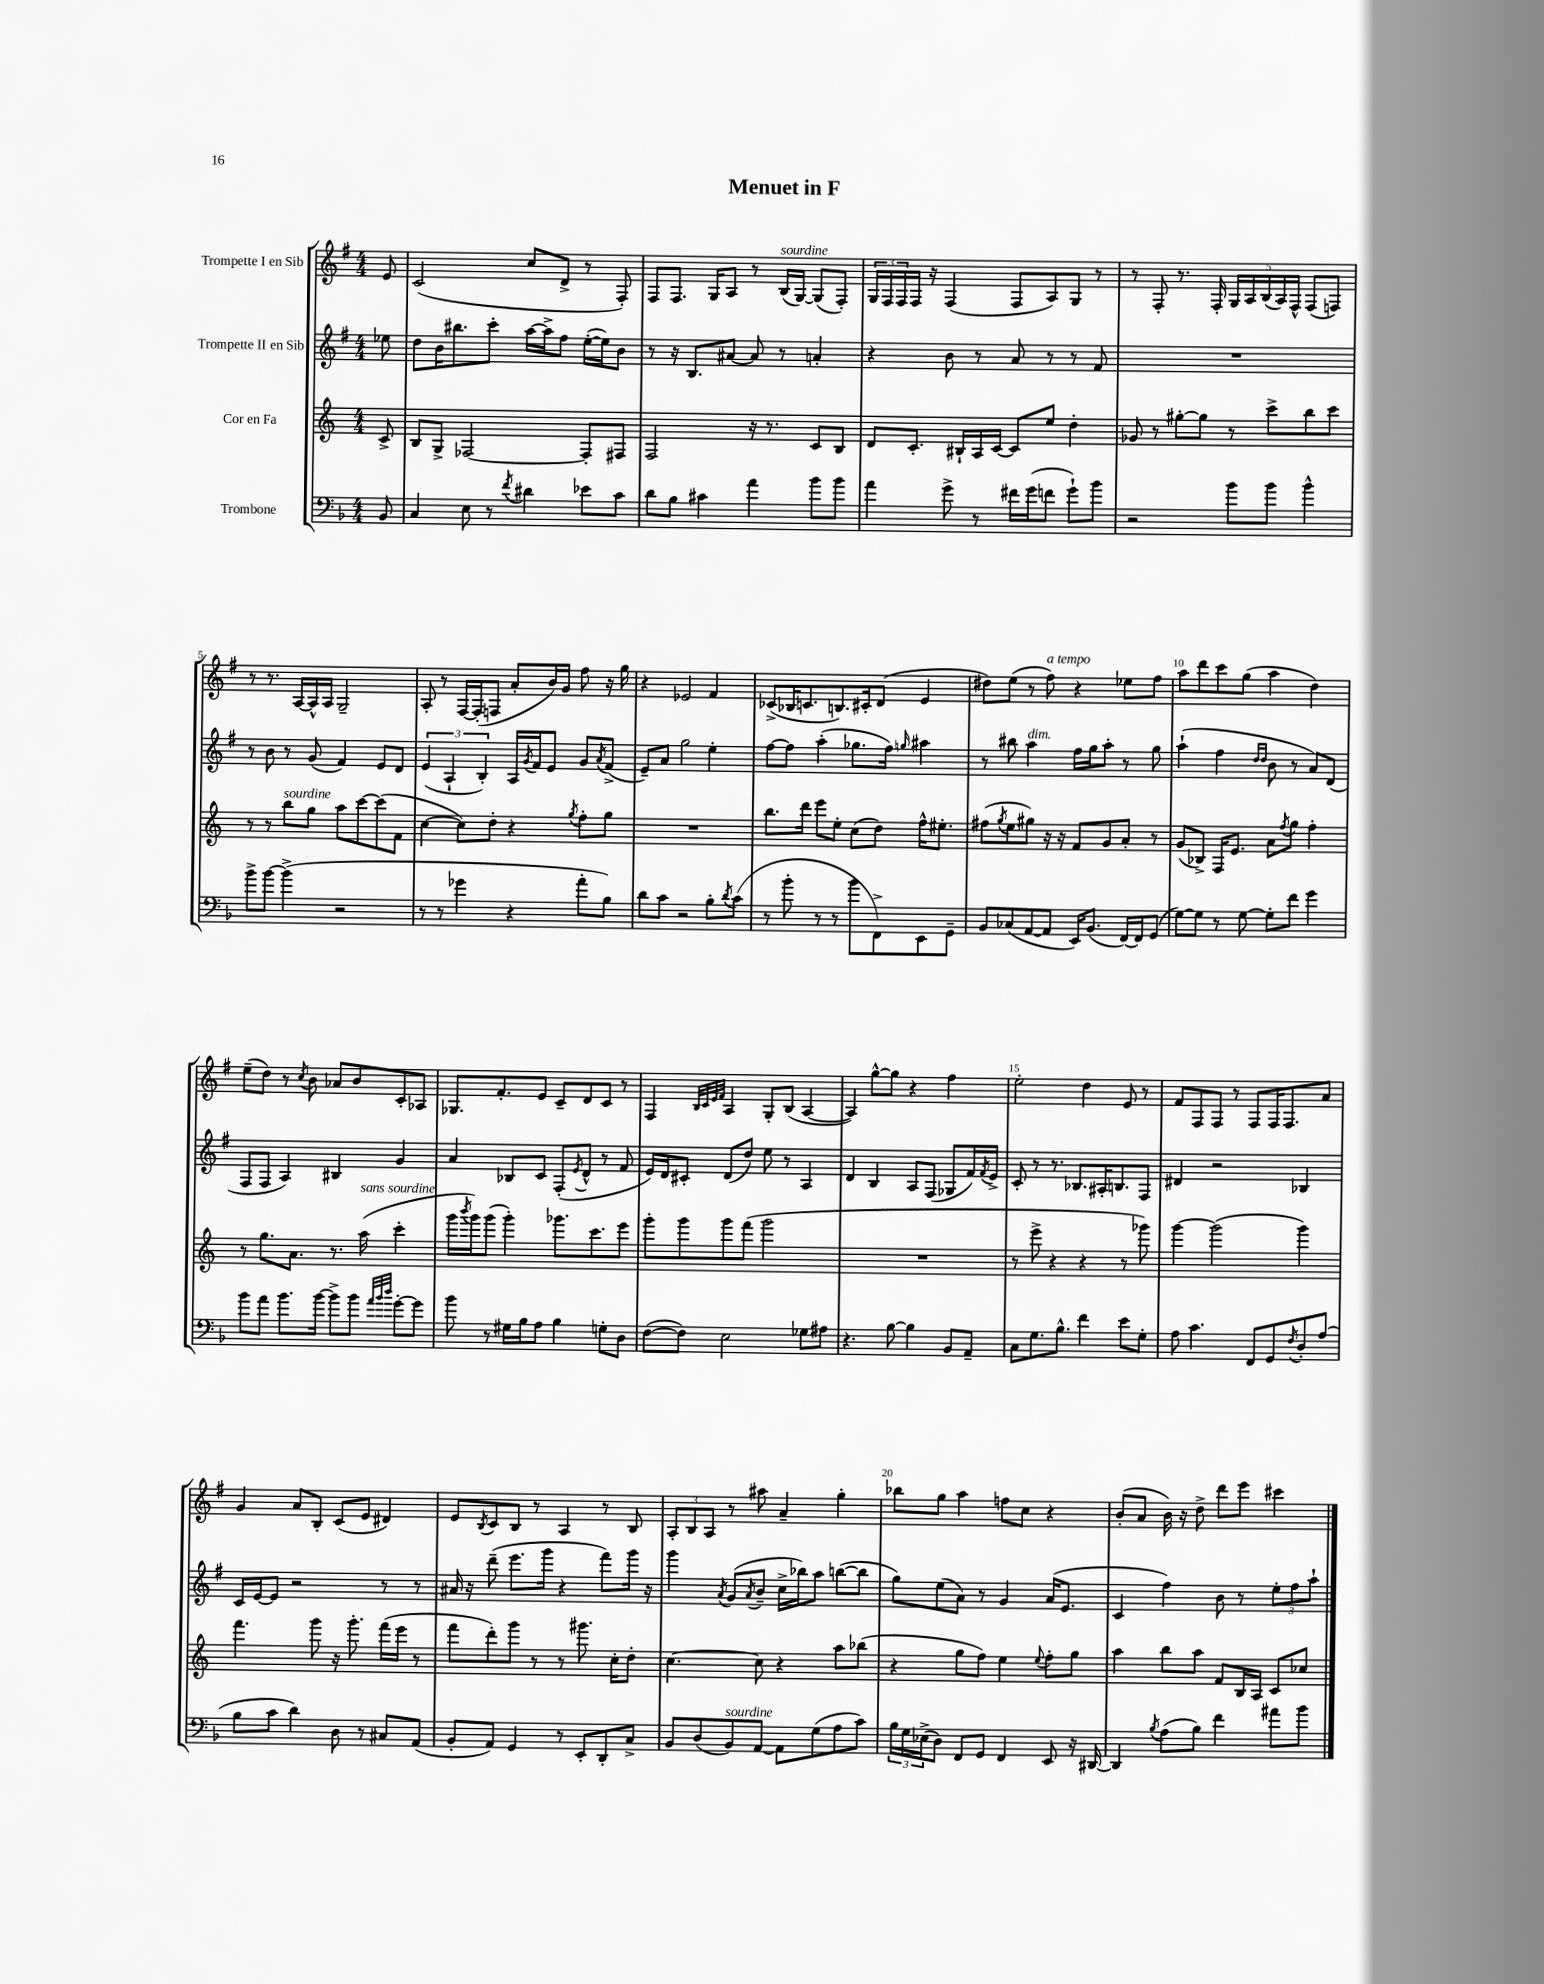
\header { title = "Menuet in F" }
<<
\new StaffGroup <<
\new Staff = "s0" \with { instrumentName = "Trompette I en Sib" } {
    \clef treble \key g \major \numericTimeSignature \time 4/4 \partial 8
    e'8 |
    c'2( c''8 d'8-> r8 fis8-.) |
    fis8 fis8. g16 a8 r8 b16^\markup { \italic "sourdine" }( g16~) g8( fis8-.) |
    \tuplet 3/2 { g16 fis16 fis16 } fis16 r16 fis4( fis8 a8) g8 r8 |
    r8 fis8-. r8. fis16-. \tuplet 5/4 { g16 a16 b16( a16) fis16-^ } fis8( f8) |
    r8 r8. a16~ a16-^ a16 g2-- |
    a8-. r8 fis16~ fis16-.( f8 a'8-. b'16) g'16 fis''8 r16 g''16 |
    r4 ees'2 fis'4 |
    ces'8->( bes16 c'8. b8.) cis'16-. d'8( e'4 |
    dis''8) e''8( r8 fis''8^\markup { \italic "a tempo" }) r4 ees''8 fis''8 |
    a''8 d'''8 c'''8 g''8( a''4 d''4) |
    e''8--( d''8) r8 \acciaccatura { c''8 } b'8 aes'8 b'8 c'8-. aes8 |
    ges8. fis'8.-. e'8 c'8-- d'8 c'8 r8 |
    fis4 \grace { b32 c'32 e'32 fis'32 } a4 g8-. b8( a4~ |
    a4) g''8~-^ g''8 r4 fis''4 |
    e''2-. d''4 e'8 r8 |
    fis'8 fis8 fis8 r8 fis8 fis16 fis8. a'8 |
    g'4 a'8 b8-. c'8( e'8 dis'4) |
    e'8 \acciaccatura { b8 } c'8 b8 r8 a4 r8 b8 |
    \tuplet 3/2 { a8-. b8 a8 } r8 ais''8 a'4-- g''4-. |
    bes''8 g''8 a''4 f''8 c''8 r4 |
    b'8-.( a'8 b'16) r16 d''8-> d'''8 e'''8 cis'''4 \bar "|." |
}
\new Staff = "s1" \with { instrumentName = "Trompette II en Sib" } {
    \clef treble \key g \major \numericTimeSignature \time 4/4 \partial 8
    ees''8 |
    d''8 b'16 bis''8. c'''8-. a''16~ a''16-> fis''8 e''16~-.( e''16) b'8 |
    r8 r16 b8. ais'8~ ais'8 r8 a'4-. |
    r4 b'8 r8 a'8 r8 r8 fis'8 |
    R1 |
    r8 b'8 r8 g'8( fis'4) e'8 d'8 |
    \tuplet 3/2 { e'4( a4-! b4-.) } a16 \acciaccatura { g'8 } fis'16 e'8 g'8 \acciaccatura { a'8 } fis'8->( |
    e'8--) a'8 g''2 e''4-. |
    fis''8~ fis''8 a''4-.( ges''8. fis''16) \grace { g''16 } ais''4 |
    r8 bis''8 a''4^\markup { \italic "dim." } fis''16 g''16 a''8-. r8 g''8 |
    a''4-!( fis''4 \grace { d''16 d''16 } b'8 r8 a'8) d'8( |
    fis8 fis8 a4) bis4 g'4 |
    a'4 bes8 c'8 fis8-.( \acciaccatura { e'8 } d'8-^ r8 fis'8 |
    e'16) d'16 cis'8-. d'8( d''8) e''8 r8 a4 |
    d'4 b4 a8 fis8( ges8 fis'16) \acciaccatura { fis'8 } e'16-> |
    c'8-. r8 r8. bes8. ais16-. b8. fis8 |
    dis'4 r2 bes4 |
    c'16 e'16~ e'8 r2 r8 r8 |
    ais'16 r16 d'''8--( e'''8. g'''16 r4 fis'''8) g'''16 r16 |
    g'''4 \acciaccatura { a'8 } g'8( \acciaccatura { a'8 } b'8-- c''16-> bes''16) a''8 b''8~( b''8 |
    g''8) e''8( a'8) r8 g'4 a'16( e'8. |
    c'4 fis''4) b'8 r8 \tuplet 3/2 { e''8-. fis''8 a''8-! } \bar "|." |
}
\new Staff = "s2" \with { instrumentName = "Cor en Fa" } {
    \clef treble \key c \major \numericTimeSignature \time 4/4 \partial 8
    c'8-> |
    b8 g8-> fes2~ fes8-. fis8 |
    f2 r16 r8. c'8 b8 |
    d'8 c'8.-. bis16-! a16 c'16~ c'8 e''8 d''4-. |
    ges'8 r8 gis''8~-. gis''8 r8 c'''8-> b''8 c'''8 |
    r8 r8 b''8^\markup { \italic "sourdine" } g''8 a''8 c'''8~ c'''8( f'8 |
    c''4~ c''8) d''8-. r4 \acciaccatura { g''8 } f''8-. g''8 |
    R1 |
    b''8. d'''16 e'''8 e''8-. c''8( d''8) f''16-^ eis''8.-. |
    fis''8( \acciaccatura { g''8 } e''8 gis''8) r16 r16 f'8 g'8 a'8-. r8 |
    g'8( bes8->) f16 e'8. a'8 \acciaccatura { f''8 } g''8 f''4-. |
    r8 g''8. a'8. r8. a''16^\markup { \italic "sans sourdine" }( c'''4-. |
    g'''16 \acciaccatura { b'''8 } g'''16) g'''8( g'''4-.) ges'''8. c'''8. e'''8 |
    g'''8-. g'''8 g'''8 f'''8( g'''2 |
    R1 |
    r8 e'''8-> r4 r4 r8 ges'''8) |
    g'''4~ g'''2( g'''4) |
    f'''4. g'''8 r16 g'''8.-. f'''16( e'''16 r8 |
    f'''8 d'''8-.) g'''8 r8 r8 gis'''8. c''16-. d''8-. |
    c''4.~ c''8 r4 a''8 bes''8( |
    r4 g''8 f''8) e''4 \appoggiatura { e''8 } f''8-. g''8 |
    a''4 b''8 a''8 f'8 b16 a16 c'8 ces''8 \bar "|." |
}
\new Staff = "s3" \with { instrumentName = "Trombone" } {
    \clef bass \key f \major \numericTimeSignature \time 4/4 \partial 8
    bes,8 |
    c4 e8 r8 \acciaccatura { f'8 } dis'4 ees'8 c'8 |
    d'8 bes8 cis'4 a'4 bes'8 bes'8 |
    a'4 g'8-> r8 fis'16 g'16( f'8 g'8-!) bes'8 |
    r2 bes'8 bes'8 bes'4-^ |
    bes'8-> bes'8~ bes'4->( r2 |
    r8 r8 ges'4 r4 a'8-. bes8) |
    d'8 c'8 r2 bes8-. \acciaccatura { d'8 } c'8( |
    r8 bes'8-. r8 r8 bes'8 f,8->) e,8 g,8-- |
    bes,8 ces8( a,8~ a,8 e,16) bes,8.( f,16~) f,16 g,8( |
    g8~) g8 r8 g8~ g8-. f'8 g'4 |
    bes'8 a'8 bes'8. bes'16~ bes'8-> bes'8 \grace { a'32 bes'32 d''32 } g'8~-. g'8 |
    bes'8 r8 gis16 bes16 a8 bes4 g8-. d8 |
    f8~( f8) e2 ges8 ais8 |
    r4. bes8~ bes4 bes,8 a,8-- |
    c8 g8. bes8.-^ f'4 e'8 g8-. |
    a8 c'4. f,8 g,8 \acciaccatura { f8 } d8-. a8( |
    bes8 c'8 d'4) d8 r8 cis8 a,8( |
    bes,8-. a,8) g,4 r8 e,8-. d,8-. c8-> |
    bes,8 d8( bes,8^\markup { \italic "sourdine" }) a,8~ a,8 g8( a8 c'8) |
    \tuplet 3/2 { bes16 g16 ees16->( } d8) f,8 g,8 f,4 e,8 r16 dis,16~ |
    dis,4 \acciaccatura { bes8 } a8( bes8) f'4 ais'8 bes'8 \bar "|." |
}
>>
>>
\layout { \context { \Score \override BarNumber.break-visibility = ##(#f #t #t) barNumberVisibility = #(every-nth-bar-number-visible 5) } }
